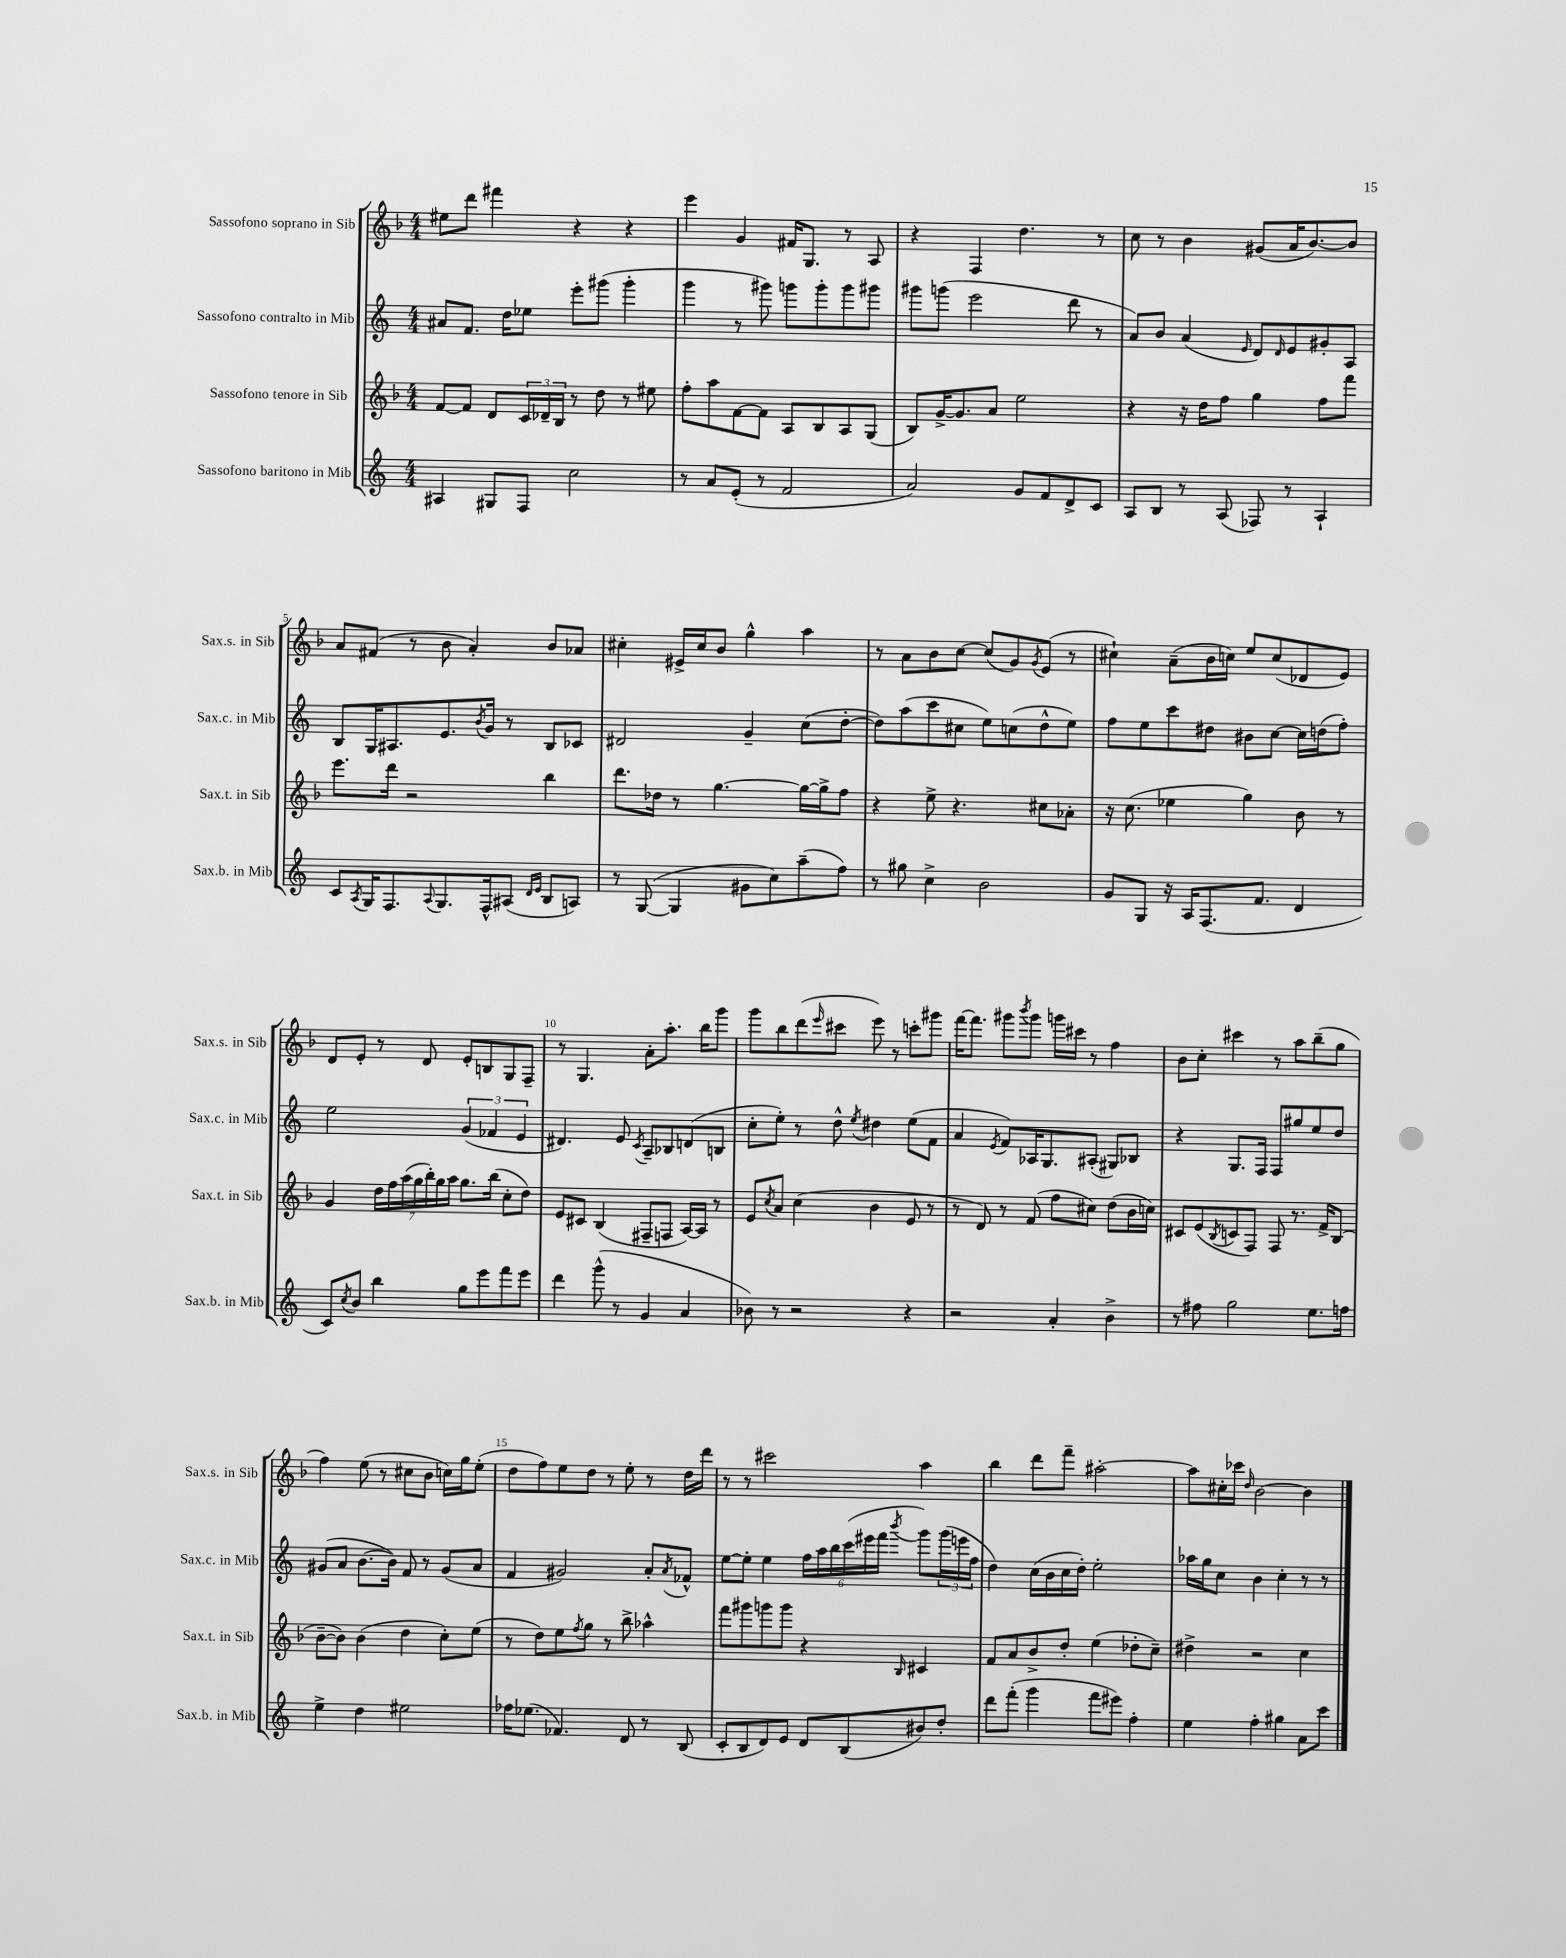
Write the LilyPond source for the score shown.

<<
\new StaffGroup <<
\new Staff = "s0" \with { instrumentName = "Sassofono soprano in Sib" shortInstrumentName = "Sax.s. in Sib" } {
    \clef treble \key f \major \numericTimeSignature \time 4/4
    eis''8 d'''8 fis'''4 r4 r4 |
    e'''4 g'4 fis'16 g8. r8 a8 |
    r4 f4 d''4. r8 |
    c''8 r8 bes'4 gis'8( a'16 bes'8.~) bes'8 |
    a'8 fis'8( r8 bes'8 a'4-.) bes'8 aes'8 |
    cis''4-. eis'16-> cis''16 bes'8 g''4-^ a''4 |
    r8 a'8 bes'8 c''8~ c''8( g'8) \acciaccatura { g'8 } e'8( r8 |
    cis''4-!) a'8--( bes'16 c''16) e''8 c''8( des'8 e'8) |
    d'8 e'8-. r8 d'8 e'8-. b8 g8 f8-- |
    r8 g4. a'8-. a''8.-. bes''16 g'''8 |
    g'''8 bes''8 d'''8( \grace { e'''16 } cis'''8 e'''8) r8 c'''8-. gis'''8 |
    f'''16~ f'''8. gis'''8 \acciaccatura { bes'''8 } gis'''8 g'''16 cis'''16 r8 f''4 |
    bes'8 c''8-. cis'''4 r8 a''8 bes''8--( g''8 |
    f''4) e''8( r8 cis''8 bes'8 c''16) g''16 e''8-.( |
    d''8 f''8) e''8 d''8 r8 e''8-. r8 d''16 d'''16 |
    r8 r8 cis'''2 a''4 |
    bes''4 d'''8 f'''8-- ais''2~-. |
    ais''8 cis''16-. ces'''16 \grace { d''16 } bes'2~ bes'4 \bar "|." |
}
\new Staff = "s1" \with { instrumentName = "Sassofono contralto in Mib" shortInstrumentName = "Sax.c. in Mib" } {
    \clef treble \key c \major \numericTimeSignature \time 4/4
    ais'8 f'8. d''16 ees''8 e'''8-. gis'''8( gis'''4-. |
    g'''4 r8 gis'''8) g'''8 g'''8-. g'''8 gis'''8 |
    gis'''8 g'''8( e'''2 d'''8 r8 |
    a'8) b'8 a'4( \grace { e'16 } d'8) \grace { d'16 } e'8 gis'8-. a8 |
    b8 g16 ais8. e'8. \acciaccatura { b'8 } g'16 r8 b8 ces'8 |
    dis'2 g'4-- c''8( d''8~-. |
    d''8) a''8( c'''8 cis''8 e''8) c''8( d''8-^ e''8) |
    f''8 e''8 c'''8 dis''8 bis'8 c''8~ c''16 d''16( f''8-.) |
    e''2 \tuplet 3/2 { g'4( fes'4 e'4 } |
    dis'4.) e'8 \acciaccatura { c'8 } a8-- bes8 d'8( b8 |
    c''8-. e''8-.) r8 d''8-^ \acciaccatura { e''8 } dis''4 e''8( f'8 |
    a'4 \acciaccatura { e'8 } f'8) aes16 g8. ais8-.( gis8) bes8 |
    r4 g8. f16 f8 gis''8 e''8 d''8 |
    gis'8( a'8 b'8.~ b'16) f'8 r8 gis'8( a'8 |
    f'4 gis'2) a'8-. \acciaccatura { a'8 } fes'8-^ |
    e''8~ e''8-. e''4 \tuplet 6/4 { f''16 a''16 b''16 c'''16( eis'''16 f'''16 } \acciaccatura { b'''8 } g'''8) \tuplet 3/2 { g'''16( e'''16 f''16 } |
    d''4) c''16( b'16 c''16 d''16-.) e''2-. |
    aes''16 g''16 c''8 b'4 c''4-. r8 r8 \bar "|." |
}
\new Staff = "s2" \with { instrumentName = "Sassofono tenore in Sib" shortInstrumentName = "Sax.t. in Sib" } {
    \clef treble \key f \major \numericTimeSignature \time 4/4
    f'8~ f'8 d'8 \tuplet 3/2 { c'16 des'16-- bes16 } r8 d''8 r8 eis''8 |
    f''8-. a''8 f'8~ f'8 a8 bes8 a8 g8( |
    bes8) g'16~-> g'8. a'8 e''2 |
    r4 r16 d''16 f''8 g''4 f''8 f'''8 |
    e'''8. d'''16 r2 bes''4 |
    d'''8. des''16 r8 g''4.~ g''16~ g''16-> f''8 |
    r4 e''8-> r4. cis''8 aes'8-. |
    r16 c''8.( ees''4 g''4) bes'8 r8 |
    g'4 \tuplet 7/4 { d''16 f''16 a''16( g''16 bes''16-.) g''16 a''16 } g''8. bes''16( c''8-. d''8) |
    e'8 cis'8 bes4( fis8-- f8 a16~) a16 r8 |
    e'8 \acciaccatura { c''8 } a'8 c''4( bes'4 e'8 r8 |
    r8 d'8) r8 f'8( f''8 cis''8) d''8( bes'16 c''16) |
    cis'8 e'8( \acciaccatura { bes8 } c'8 f8) f8 r8. f'16-> bes8( |
    bes'8~-- bes'8) bes'4( d''4 c''8-.) e''8( |
    r8 d''8) e''8 \acciaccatura { f''8 } g''8 r8 bes''8-> aes''4-^ |
    f'''8 gis'''8 g'''8 g'''8 r4 \grace { bes16 } cis'4 |
    f'8 a'8 bes'8-> d''8-. e''4( des''8-. c''8--) |
    dis''4-> r2 c''4 \bar "|." |
}
\new Staff = "s3" \with { instrumentName = "Sassofono baritono in Mib" shortInstrumentName = "Sax.b. in Mib" } {
    \clef treble \key c \major \numericTimeSignature \time 4/4
    ais4 gis8 f8 c''2 |
    r8 a'8 e'8-.( r8 f'2 |
    a'2) g'8 f'8 d'8-> c'8 |
    a8 b8 r8 a8( fes8) r8 a4-! |
    c'8 \acciaccatura { a8 } g16 f8. \appoggiatura { a8 } g8. f16-^ ais8( \grace { d'16 e'16 } b8 a8) |
    r8 g8~( g4 gis'8 c''8) a''8--( f''8) |
    r8 gis''8 c''4-> b'2 |
    g'8 g8 r16 a16 f8.( f'8. d'4 |
    c'8) \acciaccatura { c''8 } b'8 b''4 g''8 e'''8 f'''8 e'''8 |
    d'''4 g'''8-^( r8 g'4 a'4 |
    bes'8) r8 r2 r4 |
    r2 a'4-. b'4-> |
    r8 fis''8 g''2 e''8. f''16 |
    e''4-> d''4 eis''2 |
    fes''16 ees''8.( fes'4.) d'8 r8 b8( |
    c'8-. b8 d'8) e'8 d'8 b8( bis'8) d''8-. |
    d'''8 f'''8-.( g'''4 f'''8 eis'''8) f''4-. |
    e''4 f''4-. gis''4 a'8 c'''8 \bar "|." |
}
>>
>>
\layout { \context { \Score \override BarNumber.break-visibility = ##(#f #t #t) barNumberVisibility = #(every-nth-bar-number-visible 5) } }
